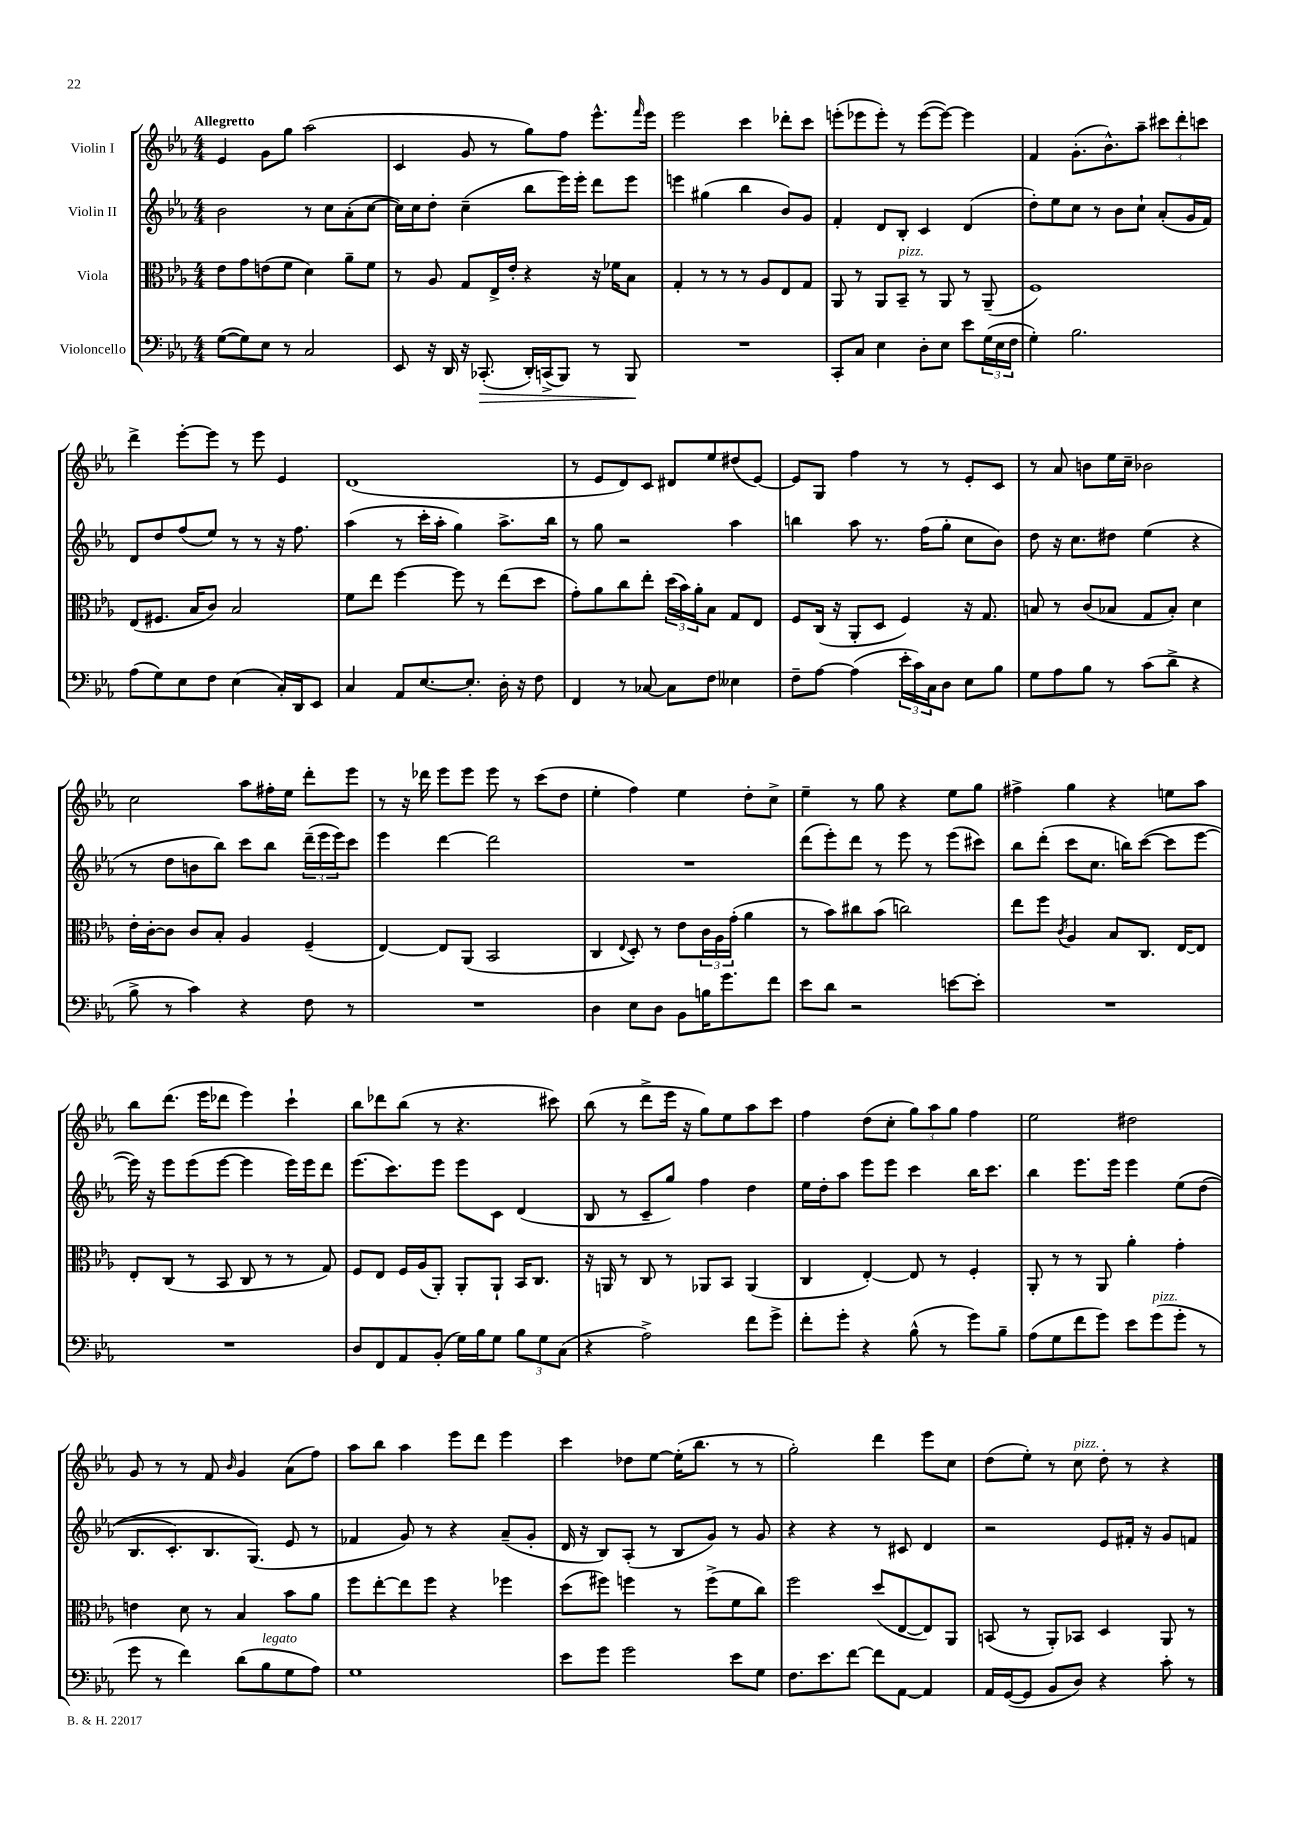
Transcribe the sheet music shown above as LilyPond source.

<<
\new StaffGroup <<
\new Staff = "s0" \with { instrumentName = "Violin I" } {
    \clef treble \key ees \major \numericTimeSignature \time 4/4 \tempo "Allegretto"
    ees'4 g'8 g''8 aes''2( |
    c'4 g'8 r8 g''8) f''8 ees'''8.-^ \grace { f'''16 } ees'''16 |
    ees'''2 c'''4 des'''8-. c'''8 |
    e'''8-.( ees'''8 ees'''8-.) r8 ees'''8~( ees'''8~) ees'''4 |
    f'4 g'8.-.( bes'8.-^) aes''8-- \tuplet 3/2 { cis'''8 d'''8-. c'''8 } |
    d'''4-> ees'''8~-. ees'''8 r8 ees'''8 ees'4 |
    d'1( |
    r8 ees'8 d'8) c'8 dis'8 ees''8 dis''8( ees'8~) |
    ees'8 g8 f''4 r8 r8 ees'8-. c'8 |
    r8 aes'8 b'8 ees''16 c''16-- bes'2 |
    c''2 aes''8 fis''16-. ees''16 d'''8-. ees'''8 |
    r8 r16 des'''16 ees'''8 ees'''8 ees'''8 r8 c'''8( d''8 |
    ees''4-. f''4) ees''4 d''8-. c''8-> |
    ees''4-- r8 g''8 r4 ees''8 g''8 |
    fis''4-> g''4 r4 e''8 aes''8 |
    bes''8 d'''8.( ees'''16 des'''8 ees'''4) c'''4-! |
    bes''8 des'''8 bes''8( r8 r4. cis'''8) |
    bes''8( r8 d'''8-> ees'''16 r16 g''8) ees''8 aes''8 c'''8 |
    f''4 d''8( c''8-. \tuplet 3/2 { g''8) aes''8 g''8 } f''4 |
    ees''2 dis''2 |
    g'8 r8 r8 f'8 \grace { bes'16 } g'4 aes'8( f''8) |
    aes''8 bes''8 aes''4 ees'''8 d'''8 ees'''4 |
    c'''4 des''8 ees''8~ ees''16-.( bes''8. r8 r8 |
    g''2-.) d'''4 ees'''8 c''8 |
    d''8( ees''8-.) r8 c''8^\markup { \italic "pizz." } d''8-. r8 r4 \bar "|." |
}
\new Staff = "s1" \with { instrumentName = "Violin II" } {
    \clef treble \key ees \major \numericTimeSignature \time 4/4
    bes'2 r8 c''8 aes'8-.( c''8~ |
    c''16) c''16 d''8-. c''4--( bes''8 ees'''16) ees'''16-. d'''8 ees'''8 |
    e'''4 gis''4( bes''4 bes'8) g'8 |
    f'4-. d'8 bes8-. c'4 d'4( |
    d''8-.) ees''8 c''8 r8 bes'8 c''8-! aes'8-.( g'16 f'16) |
    d'8 d''8 f''8( ees''8) r8 r8 r16 f''8. |
    aes''4( r8 c'''16-. aes''16-. g''4) aes''8.-> bes''16 |
    r8 g''8 r2 aes''4 |
    b''4 aes''8 r8. f''16( g''8-. c''8 bes'8) |
    d''8 r16 c''8. dis''8 ees''4( r4 |
    r8 d''8 b'8 bes''8) c'''8 bes''8 \tuplet 3/2 { d'''16--( ees'''16 ees'''16) } c'''8 |
    ees'''4 d'''4~ d'''2 |
    R1 |
    d'''8( ees'''8-.) d'''8 r8 ees'''8 r8 ees'''8( cis'''8) |
    bes''8 d'''8-.( c'''8 c''8. b''16) c'''8~( c'''8 ees'''8~ |
    ees'''16) r16 ees'''8 ees'''8( ees'''8~ ees'''4 ees'''16) ees'''16 d'''8 |
    ees'''8.( c'''8.) ees'''8 ees'''8 c'8 d'4( |
    bes8 r8 c'8-- g''8) f''4 d''4 |
    ees''16 d''16-. aes''8 ees'''8 ees'''8 c'''4 bes''16 c'''8. |
    bes''4 ees'''8. ees'''16 ees'''4 ees''8\( d''8( |
    bes8. c'8.-.) bes8. g8.(\) ees'8 r8 |
    fes'4 g'8) r8 r4 aes'8--( g'8-. |
    d'16 r16 bes8) aes8-.( r8 bes8 g'8) r8 g'8 |
    r4 r4 r8 cis'8 d'4 |
    r2 ees'8 fis'16-. r16 g'8 f'8 \bar "|." |
}
\new Staff = "s2" \with { instrumentName = "Viola" } {
    \clef alto \key ees \major \numericTimeSignature \time 4/4
    ees'8 g'8 e'8( f'8 d'4) aes'8-- f'8 |
    r8 aes8 g8 ees16-> ees'16-. r4 r16 fes'16 bes8 |
    g4-. r8 r8 r8 aes8 ees8 g8 |
    aes,8 r8 aes,8 bes,8--^\markup { \italic "pizz." } r8 aes,8 r8 aes,8--( |
    f1) |
    ees8( fis8. bes16 c'8) bes2 |
    f'8 ees''8 f''4~ f''8 r8 ees''8( d''8 |
    g'8-.) aes'8 c''8 ees''8-. \tuplet 3/2 { d''16( bes'16) aes'16-. } bes8 g8 ees8 |
    f8 c16( r16 aes,8-. d8 f4) r16 g8. |
    b8 r8 c'8( bes8 g8 bes8-.) d'4 |
    ees'16-. c'16~-. c'8 c'8 bes8-. aes4 f4--( |
    ees4~) ees8 aes,8( bes,2 |
    c4 \appoggiatura { ees8 } d8-.) r8 ees'8 \tuplet 3/2 { c'16 aes16 g'16-.( } aes'4 |
    r8 bes'8) cis''8 bes'8( c''2) |
    ees''8 f''8 \acciaccatura { c'8 } aes4 bes8 c8. ees16~ ees8 |
    ees8-. c8( r8 bes,8 c8 r8 r8 g8) |
    f8 ees8 f16 aes16( aes,8-.) aes,8-. aes,8-! bes,16 c8. |
    r16 a,16 r8 c8 r8 aes,8 bes,8 aes,4( |
    c4 ees4~-.) ees8 r8 f4-. |
    aes,8-. r8 r8 aes,8 aes'4-. g'4-. |
    e'4 d'8 r8 bes4 bes'8 aes'8 |
    f''8 ees''8~-. ees''8 f''8 r4 fes''4 |
    d''8( fis''8) f''4 r8 f''8->( f'8 c''8) |
    f''2 d''8( ees8~ ees8) aes,8 |
    b,8( r8 aes,8-.) bes,8 d4 aes,8 r8 \bar "|." |
}
\new Staff = "s3" \with { instrumentName = "Violoncello" } {
    \clef bass \key ees \major \numericTimeSignature \time 4/4
    g8~( g8) ees8 r8 c2 |
    ees,8 r16 d,16 r16 ces,8.-.\>( d,16-.) c,16->( bes,,8) r8 bes,,8\! |
    R1 |
    c,8-. c8 ees4 d8-. ees8 ees'8 \tuplet 3/2 { g16( ees16 f16 } |
    g4-.) bes2. |
    aes8( g8) ees8 f8 ees4( c16-.) d,16 ees,8 |
    c4 aes,8 ees8.~ ees8.-. d16-. r16 f8 |
    f,4 r8 ces8~ ces8 f8 eeses4 |
    f8-- aes8~ aes4( \tuplet 3/2 { ees'16-. c'16) c16 } d8 ees8 bes8 |
    g8 aes8 bes8 r8 c'8( d'8-> r4 |
    bes8-> r8 c'4) r4 f8 r8 |
    R1 |
    d4 ees8 d8 bes,8 b16 g'8. f'8 |
    ees'8 d'8 r2 e'8~ e'8-. |
    R1 |
    R1 |
    d8 f,8 aes,8 bes,8-.( g16) bes16 g8 \tuplet 3/2 { bes8 g8 c8( } |
    r4 aes2->) f'8 g'8-> |
    f'8-. g'8-. r4 bes8-^( r8 g'8) bes8-- |
    aes8( g8 f'8 g'8) ees'8 g'8^\markup { \italic "pizz." }( g'8-. r8 |
    g'8 r8 f'4) d'8( bes8^\markup { \italic "legato" } g8 aes8) |
    g1 |
    ees'8 g'8 g'2 ees'8 g8 |
    f8. ees'8. f'8~ f'8 aes,8~ aes,4 |
    aes,16 g,16~( g,8 bes,8 d8) r4 c'8-. r8 \bar "|." |
}
>>
>>
\layout { \context { \Score \remove "Bar_number_engraver" } }
